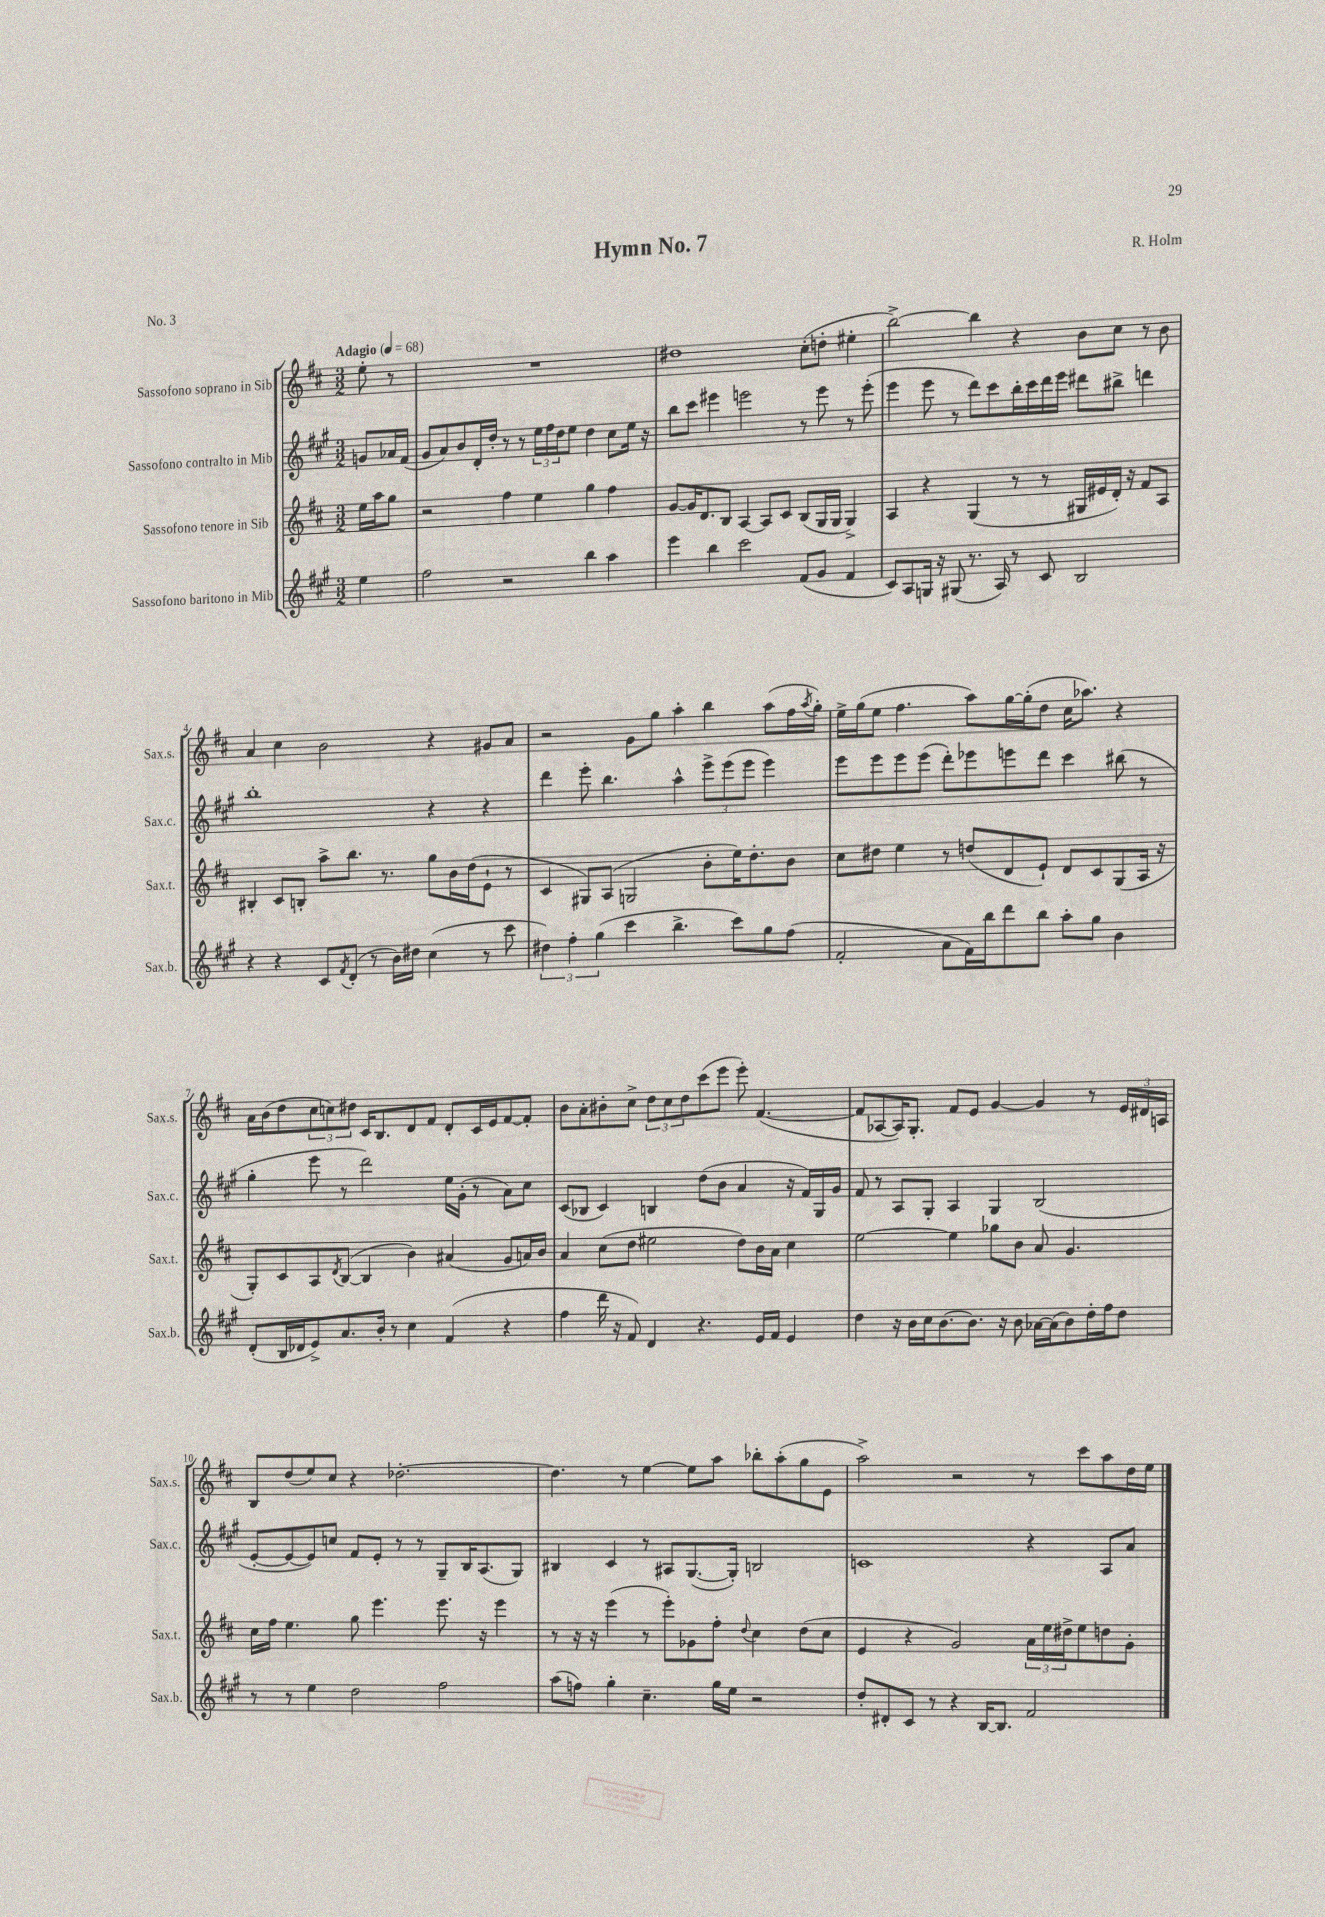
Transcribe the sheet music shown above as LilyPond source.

\header { title = "Hymn No. 7" composer = "R. Holm" piece = "No. 3" }
<<
\new StaffGroup <<
\new Staff = "s0" \with { instrumentName = "Sassofono soprano in Sib" shortInstrumentName = "Sax.s." } {
    \clef treble \key d \major \numericTimeSignature \time 3/2 \partial 4 \tempo "Adagio" 4 = 68
    e''8-. r8 |
    R1. |
    dis''1 cis''8-.( d''8-. eis''4-. |
    b''2~->) b''4 r4 b'8 cis''8 r8 b'8 |
    a'4 cis''4 b'2 r4 gis'8 a'8 |
    r2 g'8 g''8 a''4-. b''4 a''8( fis''16 \acciaccatura { a''8 } g''16-.) |
    e''16-> g''16( e''8 fis''4. a''8) g''16~ g''16-.( d''8 cis''16 aes''8.) r4 |
    a'16 b'16( d''8 \tuplet 3/2 { cis''8 c''8) dis''8 } cis'16 b8. d'8 fis'8 d'8-. cis'16 e'16 fis'8~ fis'8-. |
    b'8 a'8-. bis'8-. cis''8-> \tuplet 3/2 { d''8 cis''8 d''8 } cis'''8( e'''8 e'''8-.) fis'4.~( |
    fis'8 aes8~ aes16) g8.-. fis'8 e'8 g'4~ g'4 r8 \tuplet 3/2 { e'16 dis'16 a16 } |
    b8 d''8( e''8) cis''8 r4 des''2.~-. |
    des''4. r8 e''4~ e''8 a''8 bes''8-. a''8-.( g''8 e'8 |
    a''2->) r2 r8 cis'''8 a''8 d''16 e''16 \bar "|." |
}
\new Staff = "s1" \with { instrumentName = "Sassofono contralto in Mib" shortInstrumentName = "Sax.c." } {
    \clef treble \key a \major \numericTimeSignature \time 3/2 \partial 4
    g'8 aes'16 fis'16( |
    gis'8 a'8) b'8 d'16-. d''16-. r8 r8 \tuplet 3/2 { e''16 fis''16 d''16 } e''8 d''4 cis''8 e''16 r16 |
    b''8 cis'''8 eis'''4 e'''2 r8 e'''8 r8 e'''8-.( |
    e'''4 e'''8 r8 d'''8) cis'''8 b''16-. cis'''16 d'''16 e'''16 dis'''8 bis''8-> d'''4 |
    b''1-. r4 r4 |
    d'''4 e'''8-. b''4. a''4-^ \tuplet 3/2 { e'''8-> e'''8( e'''8 } e'''4) |
    e'''8 e'''8 e'''8 e'''8( d'''8-.) ees'''8 e'''8 d'''8 cis'''4 bis''8( r8 |
    gis''4-. e'''8 r8 d'''2) e''16 gis'16-.( r8 a'8) cis''8 |
    cis'8( bes8 cis'4) b4 d''8( b'8 a'4 r16 fis'16) gis16 gis'16 |
    fis'8 r8 a8 gis8-. a4 gis4 b2( |
    e'8~-. e'8~ e'8) c''8 fis'8 e'8-. r8 r8 gis8-- b16 a8.( gis8) |
    bis4 cis'4 r8 ais8 gis8.~( gis16-.) b2 |
    c'1 r4 a8 a'8 \bar "|." |
}
\new Staff = "s2" \with { instrumentName = "Sassofono tenore in Sib" shortInstrumentName = "Sax.t." } {
    \clef treble \key d \major \numericTimeSignature \time 3/2 \partial 4
    e''16 a''16 g''8 |
    r2 fis''4 e''4 g''4 fis''4 |
    g'8~ g'16 d'8. b8 a4~ a8 cis'8 b8( g16 g16 g4->) |
    a4 r4 g4( r8 r8 gis16 eis'16 d'16-.) r16 fis'8 a8 |
    bis4-. cis'8 b8-. a''8-> b''8. r8. g''8 b'16 d''16( e'8-! r8 |
    cis'4 gis8) a8( g2 b'8-. e''16) d''8.-. b'8 |
    cis''8 dis''8 e''4 r8 d''8( d'8 e'8-!) d'8 cis'8 g8( a16 r16 |
    g8-.) cis'8 a8 \acciaccatura { d'8 } b8~( b4 b'4) ais'4( g'8 a'16) b'16 |
    a'4 cis''8( d''8 eis''2 d''8) b'16 a'16 cis''4 |
    e''2~ e''4 ges''8 b'8 a'8 g'4. |
    cis''16 fis''16 e''4. g''8 e'''4. e'''8. r16 e'''4 |
    r8 r16 r16 e'''4( r8 e'''8-.) ges'8 fis''8-. \appoggiatura { d''8 } cis''4 d''8( cis''8 |
    e'4 r4 g'2) \tuplet 3/2 { a'16 e''16 dis''16-> } e''8 d''8 g'8-. \bar "|." |
}
\new Staff = "s3" \with { instrumentName = "Sassofono baritono in Mib" shortInstrumentName = "Sax.b." } {
    \clef treble \key a \major \numericTimeSignature \time 3/2 \partial 4
    e''4 |
    fis''2 r2 b''4 a''4 |
    e'''4 b''4 cis'''2 fis'8( gis'8 fis'4 |
    cis'8) a8 g16 r16 gis8( r8. a16) r8 cis'8 b2 |
    r4 r4 cis'8 \acciaccatura { fis'8 } d'8-.( r8 b'16) dis''16 cis''4( r8 cis'''8 |
    \tuplet 3/2 { dis''4) fis''4-. gis''4( } cis'''4 b''4.-> cis'''8) gis''8 fis''8( |
    fis'2-. a'8 fis'16) b''16 d'''8 b''8 a''8-. gis''8 b'4 |
    d'8-.( b16 des'16 e'8->) a'8. b'16-. r8 cis''4 fis'4( r4 |
    fis''4 d'''16 r16 fis'8) d'4 r4. e'16 fis'16 e'4 |
    d''4 r16 b'16 cis''16 b'8.~ b'8. r16 b'8 aes'16~ aes'16( b'8) d''16-. fis''16 d''8 |
    r8 r8 e''4 d''2 fis''2 |
    a''8( f''8) gis''4-. cis''4.-- gis''16 e''16 r2 |
    d''8-. dis'8-. cis'8 r8 r4 b16~ b8. fis'2 \bar "|." |
}
>>
>>
